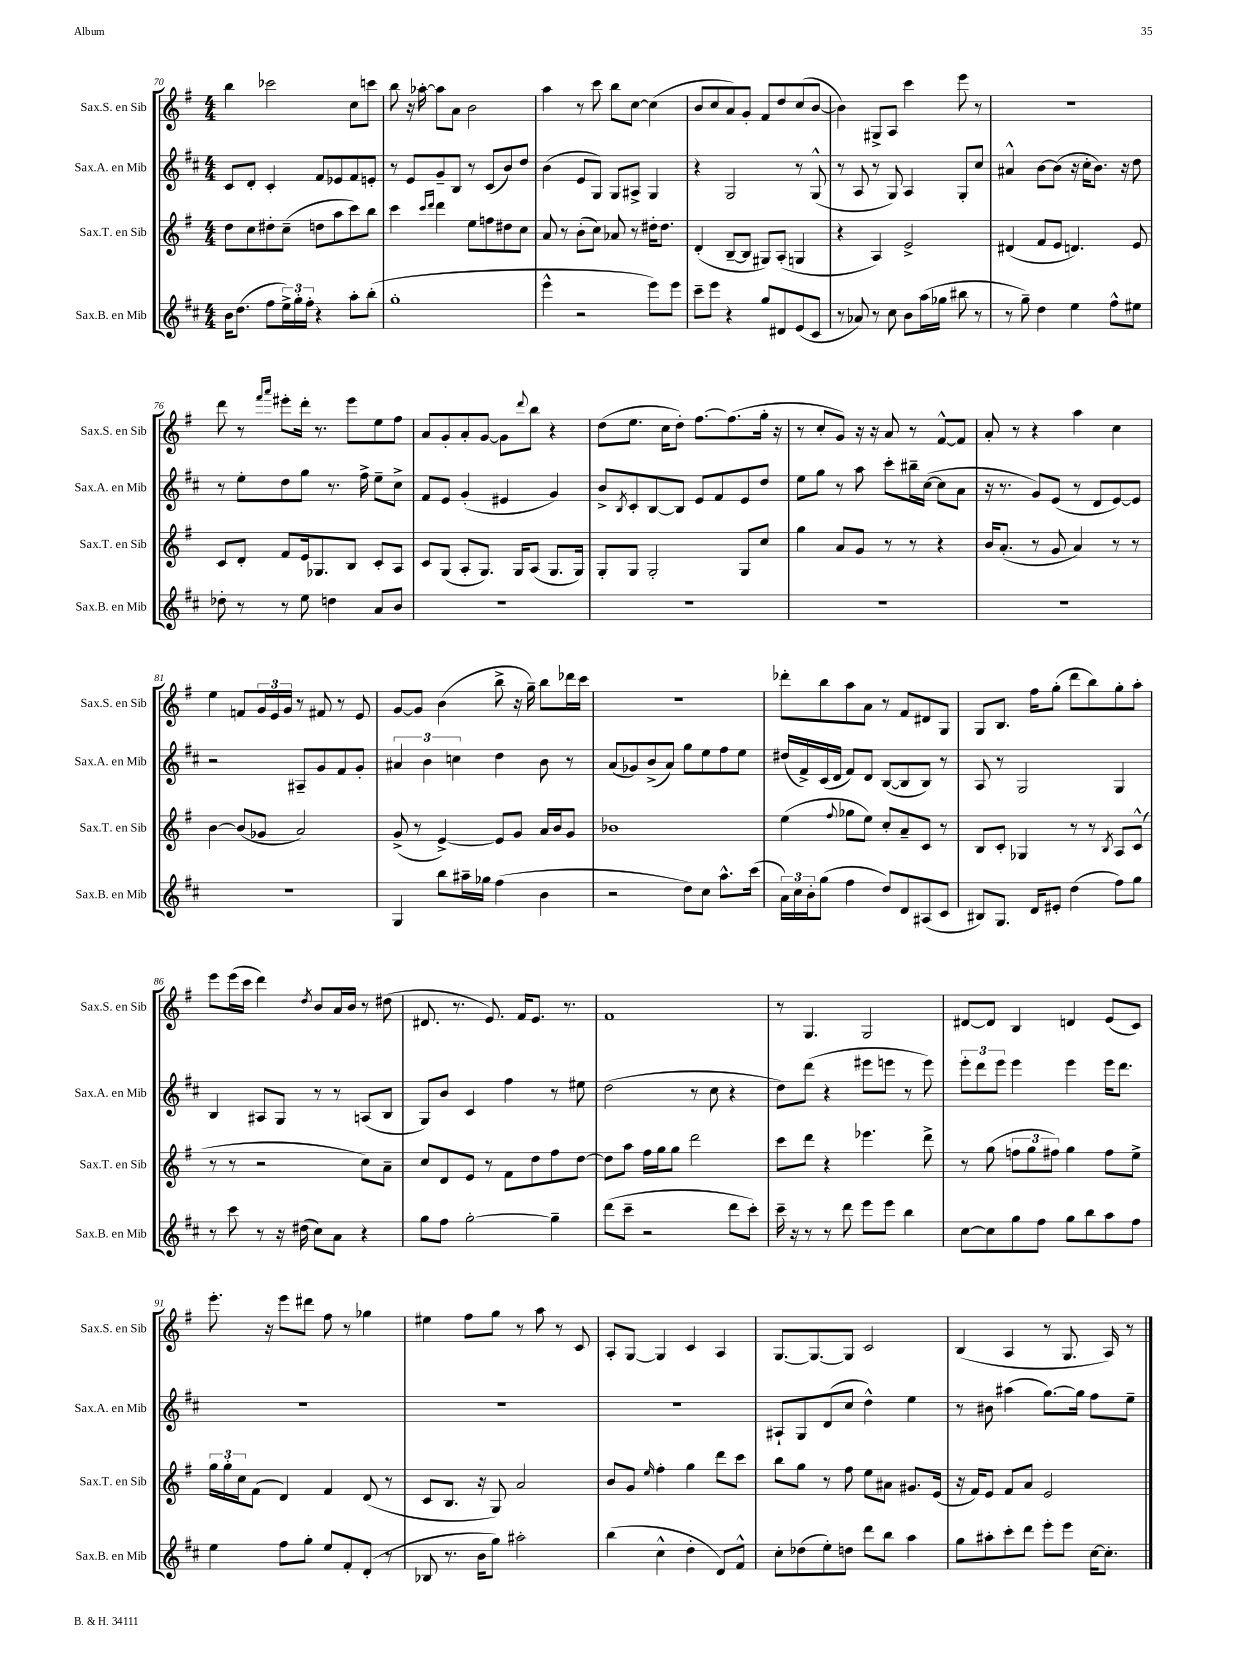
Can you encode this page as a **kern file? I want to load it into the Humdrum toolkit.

**kern	**kern	**kern	**kern
*part4	*part3	*part2	*part1
*staff4	*staff3	*staff2	*staff1
*I"Sax.B. en Mib	*I"Sax.T. en Sib	*I"Sax.A. en Mib	*I"Sax.S. en Sib
*I'Sax.B. en Mib	*I'Sax.T. en Sib	*I'Sax.A. en Mib	*I'Sax.S. en Sib
*clefG2	*clefG2	*clefG2	*clefG2
*k[f#c#]	*k[f#]	*k[f#c#]	*k[f#]
*M4/4	*M4/4	*M4/4	*M4/4
=70	=70	=70	=70
16b\KL	8dd\L	8c#/L	4bb\
(8.dd\J	.	.	.
.	8cc\	8d'/J	.
8ff#\L	8dd#X'\	4c#'/	2ccc-X\
24ee^\L)	(8cc~\J	.	.
24gg'\	.	.	.
24ff#'\JJ	.	.	.
4r	8ddn\L	8f#/L	.
.	8aa\	8e-X/	.
8aa'\L	8ccc\)	8f#/	8cc\L
(8bb'\J	8bb\J	8en'/J	8cccn\J
=71	=71	=71	=71
1gg'	4ccc\	8r	8bb\
.	.	8e/L	16r
.	.	.	[16aa-X'\
.	16qqccc/LL	.	.
.	16qqddd/JJ	.	.
.	4ddd\	8g~/	8aa-\L]
.	.	8B/J	8a\J
.	8ee\L	8r	2b\
.	8ffn\	(8c#/L	.
.	8dd#X\	8b/)	.
.	8cc\J	8dd/J	.
=72	=72	=72	=72
4eee^^\	8a/	(4b\	4aa\
.	8r	.	.
2r	(8b'\L	8e/L	8r
.	8cc\J)	8G/J)	8ccc\
.	8a-X/	8G/L	8bb\L
.	8r	8A#X^/J	[8cc\J
8eee\L)	16dd#X'\KL	4G/	(4cc\]
.	8.dd#\J	.	.
8eee\J	.	.	.
=73	=73	=73	=73
8ccc#~\L	(4d'/	4r	8b/L
8eee\J	.	.	8cc/
4r	[8B~/L	2G/	8a/)
.	8B/J]	.	8g'/J
8gg/L	8G#X/L)	.	8f#/L
8d#X/	(8A'/J	.	8dd/
(8e/	4Gn/	8r	(8cc/
8c#/J	.	(8G^^/	[8b/J
=74	=74	=74	=74
8r	4r	8r	4b\])
8a-X/)	.	8A/	.
8r	4A/)	8r	8G#X^/L
8cc#\	.	8G/)	8A/J
8b\L	2e^/	4A/	4ccc\
(16aa\L	.	.	.
16gg-X\JJ	.	.	.
8bb#X\	.	8G'/L	8eee\
8r	.	8cc#/J	8r
=75	=75	=75	=75
8r	(4d#X/	4a#X^^/	1r
8gg~\)	.	.	.
4dd\	8f#/L	[8b\L	.
.	8e/J	(8b\J]	.
4ee\	4.dn/)	16r	.
.	.	16cc#'\KL	.
.	.	8.b\J)	.
8ff#^^\L	.	.	.
.	.	16r	.
8ee#X\J	8e/	8dd\	.
!!LO:LB:g=z
=76	=76	=76	=76
8dd-X'\	8c/L	8r	8ddd\
8r	8d'/J	8ee'\L	8r
.	.	.	16qqfff#/LL
.	.	.	16qqaaa/JJ
8r	8f#/L	8dd\	8eee#X'\L
8ee\	16e/k	8gg\J	16ddd'\Jk
.	8.G-X/	.	8.r
4ddn\	.	8.r	.
.	8B/J	.	8eee#\L
.	.	16ff#^\	.
8a/L	8c'/L	8ee~\L	8ee\
8b/J	8A/J	8cc#^\J	8ff#\J
=77	=77	=77	=77
1r	8c/L	8f#/L	8a/L
.	(8G/J	8e/J	8g'/
.	8A'/L	(4g'/	8a'/
.	8.G/J)	.	[8g/J
.	.	4e#X/	8g\L]
.	16G/KL	.	.
.	.	.	8qqddd/
.	(8A/J	.	8bb\J
.	8.G/L	4g/)	4r
.	16G/Jk)	.	.
=78	=78	=78	=78
1r	8G'/L	8b^/L	(8dd\L
.	.	8qB/	.
.	8G/J	8c#'/	8.ee\J
.	2G'/	[8B/	.
.	.	.	16cc\KL
.	.	8B/J]	8dd'\J)
.	.	8e/L	[8.ff#\L
.	.	8f#/	.
.	.	.	(8.ff#\]
.	8G/L	8e/	.
.	8cc/J	8dd/J	16gg'\Jk
.	.	.	16r
=79	=79	=79	=79
1r	4gg\	8ee\L	8r
.	.	8gg\J	8cc'/L
.	8a/L	8r	8g/J)
.	8g/J	8aa\	16r
.	.	.	16r
.	8r	8ccc#'\L	8a/
.	8r	16bb#X~\L	8r
.	.	([16cc#\JJ	.
.	4r	8cc#\L]	[8f#^^/L
.	.	8a\J	8f#/J]
=80	=80	=80	=80
1r	16b/KL	16r	8a'/
.	(8.a'/J	8.r	.
.	.	.	8r
.	8r	8g/L)	4r
.	8g/	(8e/J	.
.	4a/)	8r	4aa\
.	.	8d/L	.
.	8r	[8e/)	4cc\
.	8r	8e/J]	.
!!LO:LB:g=z
=81	=81	=81	=81
1r	[4b\	2r	4ee\
.	(8b/L]	.	8fn/L
.	8g-X/J	.	24g/L
.	.	.	24e/
.	.	.	24g/JJ
.	2a/)	8A#X~/L	8r
.	.	8g/	8f#X/
.	.	8f#/	8r
.	.	8g'/J	8e/
=82	=82	=82	=82
4G/	(8g^/	6a#X/	[8g/L
.	8r	.	8g/J]
.	.	6b\	.
8bb\L	[4e^/)	.	(4b\
.	.	6ccn\	.
16aa#X~\L	.	.	.
16gg-X\JJ	.	.	.
(4ff#\	8e/L]	4dd\	8bb^\
.	8g/J	.	16r
.	.	.	16gg~\)
4b\	16a/LL	8b\	8bb\L
.	16b/J	.	.
.	8g/J	8r	16ddd-X\L
.	.	.	16ccc\JJ
=83	=83	=83	=83
2r	1b-X	(8a/L	1r
.	.	8g-X/)	.
.	.	(8b^/	.
.	.	8a/J)	.
8dd\L)	.	8gg\L	.
8cc#\J	.	8ee\	.
8.aa^^\L	.	8ff#\	.
.	.	8ee\J	.
(16ccc#\Jk	.	.	.
=84	=84	=84	=84
24a\LL)	(4ee\	(16dd#X/LL	8ddd-X'\L
24cc#\	.	.	.
.	.	16f#^/)	.
24b'\J	.	.	.
(8gg\J	.	(16c#/	8bb\
.	.	16d/JJ	.
.	8qqff#/	.	.
4ff#\	8gg-X\L	8f#/L)	8aa\
.	8ee\J)	8d/J	8a\J
8dd/L)	8cc'/L	([8B/L	8r
8d/	8a~/	8B/]	8f#/L
(8A#X/	8c/J	8B/J)	8d#X/
8c#/J	8r	8r	8G/J
=85	=85	=85	=85
8B#X/L)	8B/L	8A/	8G/L
8.G/J	8c'/J	8r	8.B/J
.	4G-X/	2G/	.
16d/KL	.	.	16ff#\KL
8e#X'/J	.	.	(8gg'\J
(4dd\	8r	.	8ddd\L
.	8r	.	8bb\)
.	8qB/	.	.
8ff#\L)	8A/L	4G/	8gg'\
8gg\J	(8c^^/J	.	8aa'\J
!!LO:LB:g=z
=86	=86	=86	=86
8r	8r	4B/	8eee\L
8ccc#\	8r	.	(16eee\L
.	.	.	16ccc\JJ
8r	2r	8A#X/L	4ddd\)
16r	.	8G/J	.
(16dd#X\	.	.	.
.	.	.	8qdd/
8cc#\L)	.	8r	8b/L
8a\J	.	8r	16a/L
.	.	.	16b/JJ
4r	8cc\L)	(8An/L	8r
.	8a~\J	8B/J	(8dd#X\
=87	=87	=87	=87
8gg\L	8cc/L	8G/L)	8.d#X/
8ff#\J	8d/	8b/J	.
.	.	.	8.r
[2gg'\	8e/J	4c#/	.
.	8r	.	8.e/)
.	8f#\L	4ff#\	.
.	.	.	16f#/KL
.	8dd\	.	8.e/J
4gg~\]	8ff#\	8r	.
.	.	.	8.r
.	[8dd\J	8ee#X\	.
=88	=88	=88	=88
(8ddd\L	8dd\L]	(2dd\	1f#
8ccc#~\J	8aa\J	.	.
2r	16ff#\LL	.	.
.	16gg\J	.	.
.	8gg\J	.	.
.	2ddd\	8r	.
.	.	8cc#\	.
8ddd\L	.	4r	.
8ccc#'\J)	.	.	.
=89	=89	=89	=89
16ccc#~\	8ccc\L	8dd\L)	8r
16r	.	.	.
8r	8ddd\J	(8ddd\J	4.G/
8r	4r	4r	.
8ddd\	.	.	.
8eee\L	4.eee-X\	8eee#X\L	2G/
8eee\J	.	8eeen\J	.
4bb\	.	8r	.
.	8ddd^\	8eee\)	.
=90	=90	=90	=90
[8cc#\L	8r	12eee'\L	[8d#X/L
.	.	12ddd\	.
8cc#\]	(8gg\	.	8d#/J]
.	.	12eee\J	.
8gg\	12ffn\L	4eee\	4B/
.	12gg\	.	.
8ff#\J	.	.	.
.	12ff#X\J)	.	.
8gg\L	4gg\	4eee\	4dn/
8bb\	.	.	.
8aa\	8ff#\L	16eee\KL	(8e/L
.	.	8.ddd\J	.
8ff#\J	8ee^\J	.	8c/J)
!!LO:LB:g=z
=91	=91	=91	=91
4ee\	24gg\LL	1r	8.eee'\
.	24gg'\	.	.
.	24cc\J	.	.
.	(8f#\J	.	.
.	.	.	16r
8ff#\L	4d/)	.	8eee\L
8gg'\J	.	.	8ddd#X\J
8ee/L	4f#/	.	8ff#\
8f#'/	.	.	8r
(8d'/J	(8d/	.	4gg-X\
8r	8r	.	.
=92	=92	=92	=92
8B-X/	8c/L	1r	4ee#X\
8.r	8.B/J	.	.
.	.	.	8ff#\L
16b\KL	16r	.	.
8gg\J)	8G/)	.	8gg\J
2aa#X'\	2a/	.	8r
.	.	.	8aa\
.	.	.	8r
.	.	.	8c/
=93	=93	=93	=93
(4bb\	8b/L	1r	8A'/L
.	8g/J	.	[8G/J
.	16qqee/	.	.
4cc#^^\	4ff#'\	.	4G/]
4dd'\	4gg\	.	4c/
8d/L)	8ddd\L	.	4A/
8f#^^/J	8ccc\J	.	.
=94	=94	=94	=94
8cc#'\L	8bb\L	8A#X`/L	[8.G/L
(8dd-X\	8gg\J	8G/	.
.	.	.	8.G/_
8ee'\)	8r	(8d/	.
8ddn\J	8ff#\	8cc#/J	8G/J]
8ddd\L	8ee\L	4dd^^\)	2c/
8bb\J	8a#X\J	.	.
4aa\	8.g#X/L	4ee\	.
.	(16e/Jk	.	.
=95	=95	=95	=95
8gg\L	16r	8r	(4B/
.	16f#/KL)	.	.
8aa#X'\	8e/J	8b#X\	.
8ccc#'\	8f#/L	(4aa#X\	4A/
8ddd\J	8a/J	.	.
8eee'\L	2e/	[8.gg\L)	8r
8eee\J	.	.	8.G/
.	.	16gg\Jk]	.
[16cc#\KL	.	8ff#\L	.
8.cc#'\J]	.	.	16A/)
.	.	8ee~\J	8r
==	==	==	==
*-	*-	*-	*-
